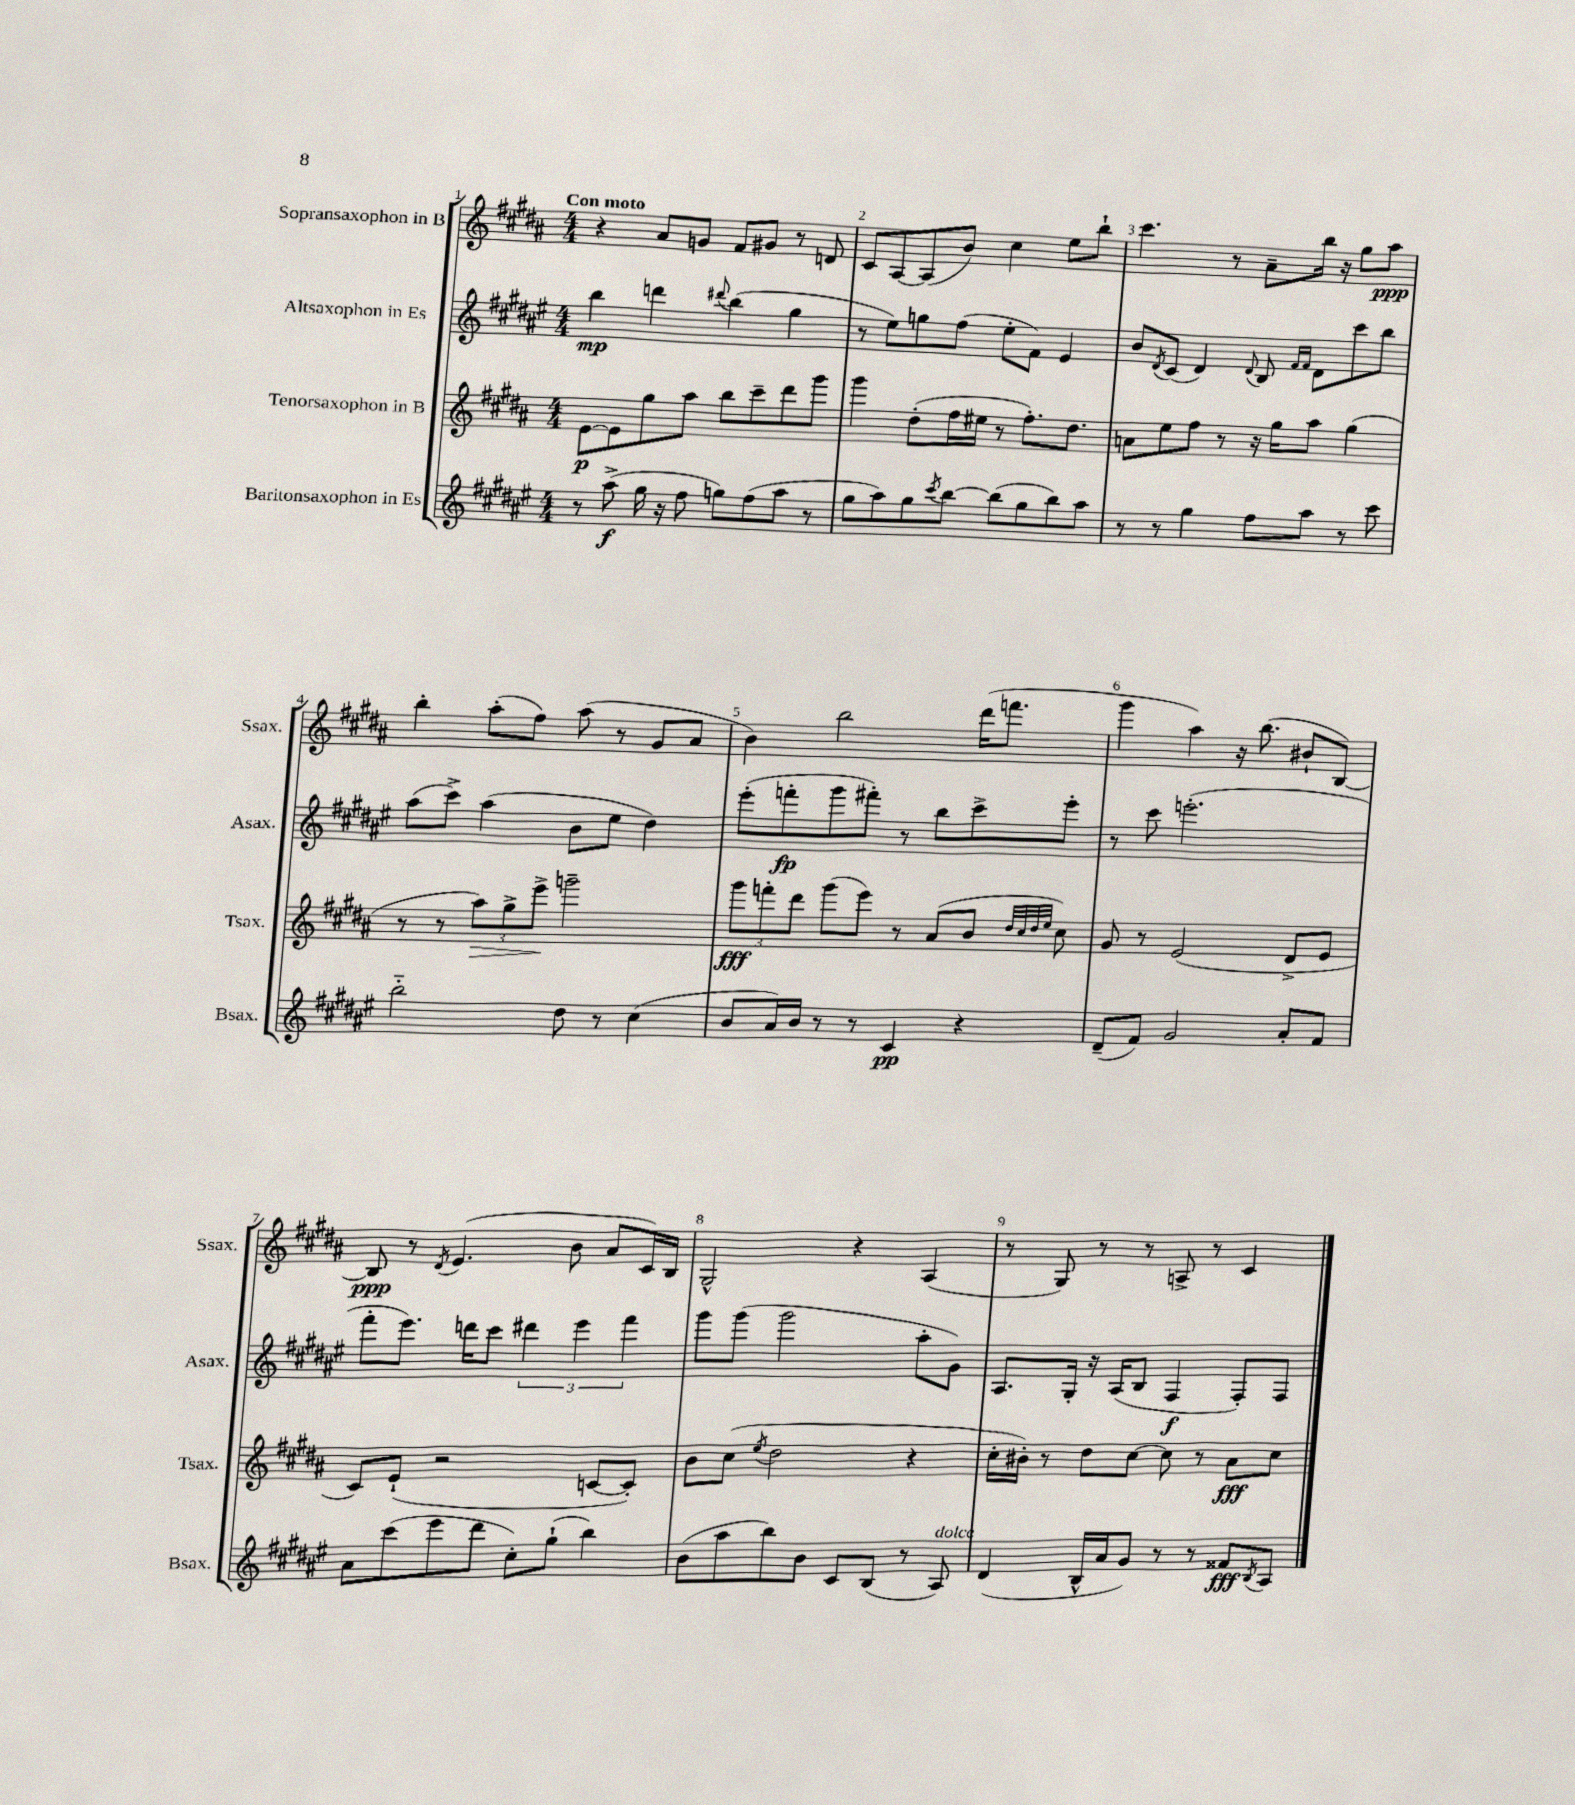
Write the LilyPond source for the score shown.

<<
\new StaffGroup <<
\new Staff = "s0" \with { instrumentName = "Sopransaxophon in B" shortInstrumentName = "Ssax." } {
    \clef treble \key b \major \numericTimeSignature \time 4/4 \tempo "Con moto"
    r4 ais'8 g'8 fis'8 gis'8 r8 d'8 |
    cis'8 ais8~ ais8( b'8) cis''4 e''8 b''8-! |
    cis'''4. r8 ais'8-- b''16 r16 gis''8 ais''8\ppp |
    b''4-. ais''8-.( fis''8) ais''8( r8 gis'8 ais'8 |
    b'4) b''2 dis'''16( f'''8. |
    gis'''4 ais''4) r16 b''8.( bis'8-! b8~) |
    b8\ppp r8 \acciaccatura { dis'8 } e'4.( b'8 ais'8 cis'16) b16 |
    gis2-^ r4 ais4( |
    r8 gis8) r8 r8 a8-> r8 cis'4 \bar "|." |
}
\new Staff = "s1" \with { instrumentName = "Altsaxophon in Es" shortInstrumentName = "Asax." } {
    \clef treble \key fis \major \numericTimeSignature \time 4/4
    b''4\mp d'''4 \appoggiatura { dis'''8 } b''4( gis''4 |
    r8 eis''8) g''8 fis''8( eis''8-. fis'8) eis'4 |
    b'8 \acciaccatura { dis'8 } cis'8( dis'4) \appoggiatura { dis'8 } b8 \grace { fis'16 fis'16 } dis'8 cis'''8 b''8 |
    ais''8( cis'''8->) ais''4( b'8 eis''8 dis''4) |
    eis'''8-.( f'''8-.\fp gis'''8 fis'''8-.) r8 b''8 cis'''8-> eis'''8-. |
    r8 cis'''8 e'''2.-.( |
    fis'''8-. eis'''8.) d'''16 cis'''8 \tuplet 3/2 { dis'''4 eis'''4 fis'''4 } |
    gis'''8 gis'''8( gis'''2 ais''8-. gis'8) |
    ais8. gis16-. r16 ais16( b8 fis4\f fis8-.) fis8 \bar "|." |
}
\new Staff = "s2" \with { instrumentName = "Tenorsaxophon in B" shortInstrumentName = "Tsax." } {
    \clef treble \key b \major \numericTimeSignature \time 4/4
    e'8~\p e'8 gis''8 ais''8 b''8 cis'''8-- dis'''8 gis'''8 |
    gis'''4 dis''8-.( fis''16 eis''16 r8 fis''8.-.) dis''8. |
    a'8 e''8 fis''8 r8 r16 gis''16 ais''8 gis''4( |
    r8 r8 \tuplet 3/2 { ais''8\>) gis''8-> e'''8->\! } g'''2-- |
    \tuplet 3/2 { gis'''8\fff f'''8-. dis'''8 } gis'''8( e'''8) r8 ais'8( b'8 \grace { dis''32 cis''32 dis''32 e''32 } cis''8) |
    gis'8 r8 e'2( dis'8-> e'8 |
    cis'8) e'8-!( r2 c'8~ c'8-.) |
    b'8 cis''8( \acciaccatura { e''8 } dis''2 r4 |
    cis''16-. bis'16-.) r8 dis''8 cis''8~ cis''8 r8 ais'8\fff cis''8 \bar "|." |
}
\new Staff = "s3" \with { instrumentName = "Baritonsaxophon in Es" shortInstrumentName = "Bsax." } {
    \clef treble \key fis \major \numericTimeSignature \time 4/4
    r8 ais''8->\f( gis''16 r16 fis''8 g''8) fis''8( ais''8 r8 |
    gis''8 ais''8) gis''8 \acciaccatura { cis'''8 } b''8~ b''8( gis''8 b''8) ais''8 |
    r8 r8 gis''4 fis''8 ais''8 r8 cis'''8 |
    b''2-_ dis''8 r8 cis''4( |
    b'8 ais'16) b'16 r8 r8 cis'4\pp r4 |
    dis'8--( fis'8) gis'2 ais'8-. fis'8 |
    ais'8 cis'''8( eis'''8 dis'''8 cis''8-.) gis''8-!( b''4) |
    b'8( ais''8 b''8) b'8 cis'8 b8( r8 ais8^\markup { \italic "dolce" }) |
    dis'4( b16-^ ais'16 gis'8) r8 r8 fisis'8\fff \acciaccatura { b8 } ais8 \bar "|." |
}
>>
>>
\layout { \context { \Score \override BarNumber.break-visibility = ##(#f #t #t) barNumberVisibility = #all-bar-numbers-visible } }
